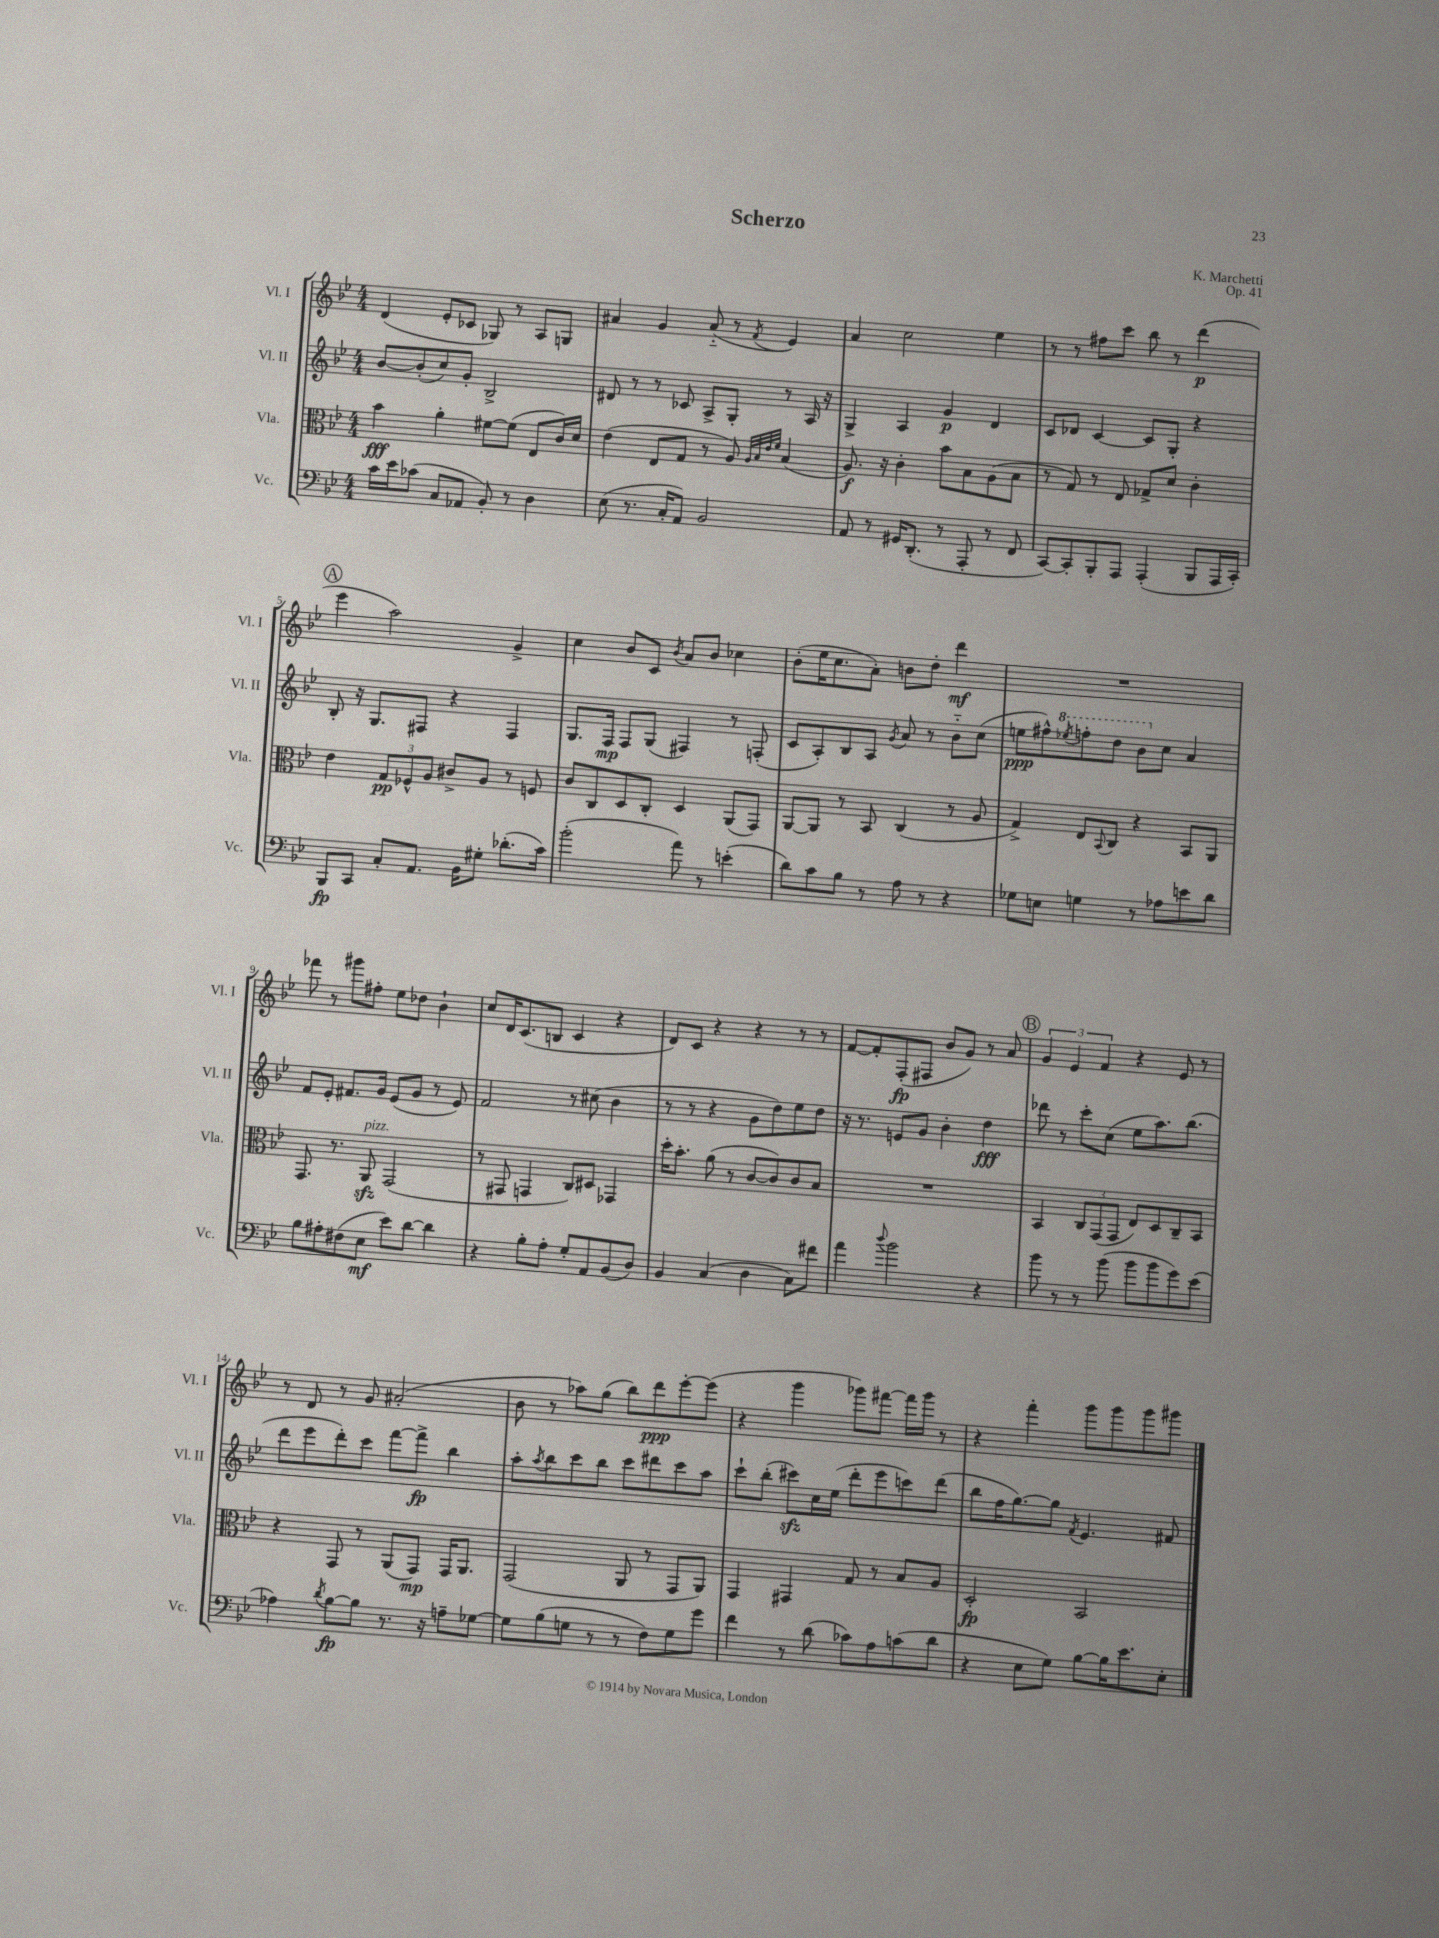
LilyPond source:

\header { title = "Scherzo" composer = "K. Marchetti" opus = "Op. 41" }
<<
\new StaffGroup <<
\new Staff = "s0" \with { instrumentName = "Vl. I" shortInstrumentName = "Vl. I" } {
    \clef treble \key bes \major \numericTimeSignature \time 4/4
    d'4( ees'8-. ces'8 ges8) r8 a8 g8 |
    ais'4 g'4 ais'8-_( r8 \acciaccatura { f'8 } ees'4) |
    a'4 c''2 ees''4 |
    r8 r8 fis''8 c'''8 bes''8 r8 d'''4\p( |
    \mark \markup { \circle "A" } ees'''4 a''2) g'4-> |
    c''4 bes'8 c'8 \acciaccatura { bes'8 } a'8 bes'8 ces''4 |
    bes'8-.( ees''16 c''8. a'8-.) b'8 d''8-. d'''4\mf |
    R1 |
    fes'''8 r8 gis'''8 fis''8-. ees''8 des''8 bes'4-! |
    c''8 d'16 c'8.( b8 c'4 r4 |
    d'8) c'8 r4 r4 r8 r8 |
    f'8~ f'8-. f8-.\fp( fis8 bes'8 g'8) r8 a'8 |
    \mark \markup { \circle "B" } \tuplet 3/2 { g'4 ees'4 f'4 } r4 ees'8 r8 |
    r8 d'8 r8 g'8 ais'2-.( |
    bes'8 r8 aes''8) g''8( bes''8) d'''8\ppp ees'''8~-. ees'''8( |
    r4 g'''4 ges'''8) fis'''8~ fis'''16 ges'''16 r8 |
    r4 f'''4-. g'''8 g'''8 g'''8 gis'''8 \bar "|." |
}
\new Staff = "s1" \with { instrumentName = "Vl. II" shortInstrumentName = "Vl. II" } {
    \clef treble \key bes \major \numericTimeSignature \time 4/4
    bes'8~ bes'8-.( c''8) g'8-. bes2-> |
    dis'8 r8 r8 ces'8 a8-> g8-. r8 a16 r16 |
    g4-> a4 g'4\p d'4 |
    c'8 des'8 c'4~ c'8 g8-. r4 |
    \mark \markup { \circle "A" } bes8-. r16 g8. fis8 r4 fis4 |
    g8. f16\mp f8 g8( fis4) r8 f8-.( |
    c'8 a8-.) bes8 a8 \acciaccatura { g'8 } a'8 r8 bes'8-_ c''8( |
    e''8\ppp fis''8-^) \ottava #1 \acciaccatura { ees'''!8 } f'''!8-. d'''8 bes''8 \ottava #0 c''8 a'4 |
    f'8 ees'8-. fis'8. g'16 ees'8( g'8 r8 ees'8) |
    f'2 r8 cis''8( bes'4 |
    r8 r8 r4 g'8 d''8) ees''8 d''8 |
    r16 r8. e'8 g'8 bes'4-. d''4\fff |
    \mark \markup { \circle "B" } des'''8 r8 c'''8-. c''8( ees''8 a''8.) bes''8.( |
    d'''8 ees'''8 d'''8-.) c'''8 f'''8~ f'''8->\fp bes''4 |
    a''8-. \acciaccatura { a''8 } bes''8 c'''8 bes''8 c'''8 dis'''8 c'''8 a''8 |
    c'''8-! bes''8-.( cis'''8\sfz) c''16 ees''16( d'''8-. ees'''8 c'''8) d'''8( |
    bes''8 f''16 g''8.~) g''8 \acciaccatura { f'8 } ees'4. fis'8 \bar "|." |
}
\new Staff = "s2" \with { instrumentName = "Vla." shortInstrumentName = "Vla." } {
    \clef alto \key bes \major \numericTimeSignature \time 4/4
    bes'4\fff a'4-. fis'8~ fis'8( ees8 c'16) d'16 |
    ees'4( ees8 g8 r8 a8) \grace { a32 bes32 ees'32 f'32 } bes4( |
    a8.\f) r16 c'4-. bes'8 bes8 a8( bes8 |
    r8 g8) r8 ees8 ges8-> d'8 c'4-. |
    \mark \markup { \circle "A" } ees'4 \tuplet 3/2 { g8\pp fes8-^ a8 } cis'8-> a8 r8 f8 |
    c'8 c8 d8 c8-. d4 a,8( g,8) |
    a,8~ a,8 r8 bes,8 c4( r8 a8 |
    g4->) ees8 \appoggiatura { bes,8 } c8 r4 bes,8 a,8 |
    g,8. r8. a,8\sfz^\markup { \italic "pizz." } g,2( |
    r8 gis,8 g,4 c8) dis8 ges,4 |
    d''16-. bes'8.-. a'8( r8 c'8~ c'8) c'8 bes8 |
    R1 |
    \mark \markup { \circle "B" } bes,4 \tuplet 3/2 { c8 g,8( g,8 } ees8) d8 c8-- bes,8 |
    r4 g,8 r8 a,8( g,8\mp) g,16 a,8. |
    g,2( a,8 r8 g,8 a,8) |
    g,4 gis,4 g8 r8 bes8 a8 |
    d2-.\fp bes,2 \bar "|." |
}
\new Staff = "s3" \with { instrumentName = "Vc." shortInstrumentName = "Vc." } {
    \clef bass \key bes \major \numericTimeSignature \time 4/4
    c'16 ees'16 ces'8( c8 aes,8 bes,8-.) r8 d4 |
    ees8( r8. c16-. a,8) bes,2 |
    a,8 r8 gis,16 d,8.-.( r8 a,,8-. r8 f,8 |
    c,8~) c,8-. bes,,8-. a,,8 a,,4-.( bes,,8 a,,16 c,16-.) |
    \mark \markup { \circle "A" } bes,,8\fp c,8 c8-. a,8. bes,16 gis8-. des'8.-.( c'16) |
    bes'2-.( a'8) r8 e'4-.( |
    d'8) c'8 bes8 r8 a8 r8 r4 |
    ges8 e8 g4 r8 aes8 e'8 d'8 |
    bes8 ais8-. fis8( ees8\mf ees'8) d'8~ d'4 |
    r4 bes8-. a8-. g8-. a,8 bes,8( d8) |
    bes,4 c4( d4 c8) fis'8 |
    a'4 \appoggiatura { d''8 } bes'2 r4 |
    \mark \markup { \circle "B" } bes'8 r8 r8 bes'8( bes'8 bes'8 g'8) ees'8( |
    aes4) \acciaccatura { d'8 } bes8~\fp bes8 r8. r16 a8-- ges8~ |
    ges8 bes8( g8 r8 r8 f8) g8 g'8 |
    f'4 r8 d'8( ces'8) a8 c'8( d'8 |
    r4 ees8 g8) bes8~ bes16 ees'8. ees8-. \bar "|." |
}
>>
>>
